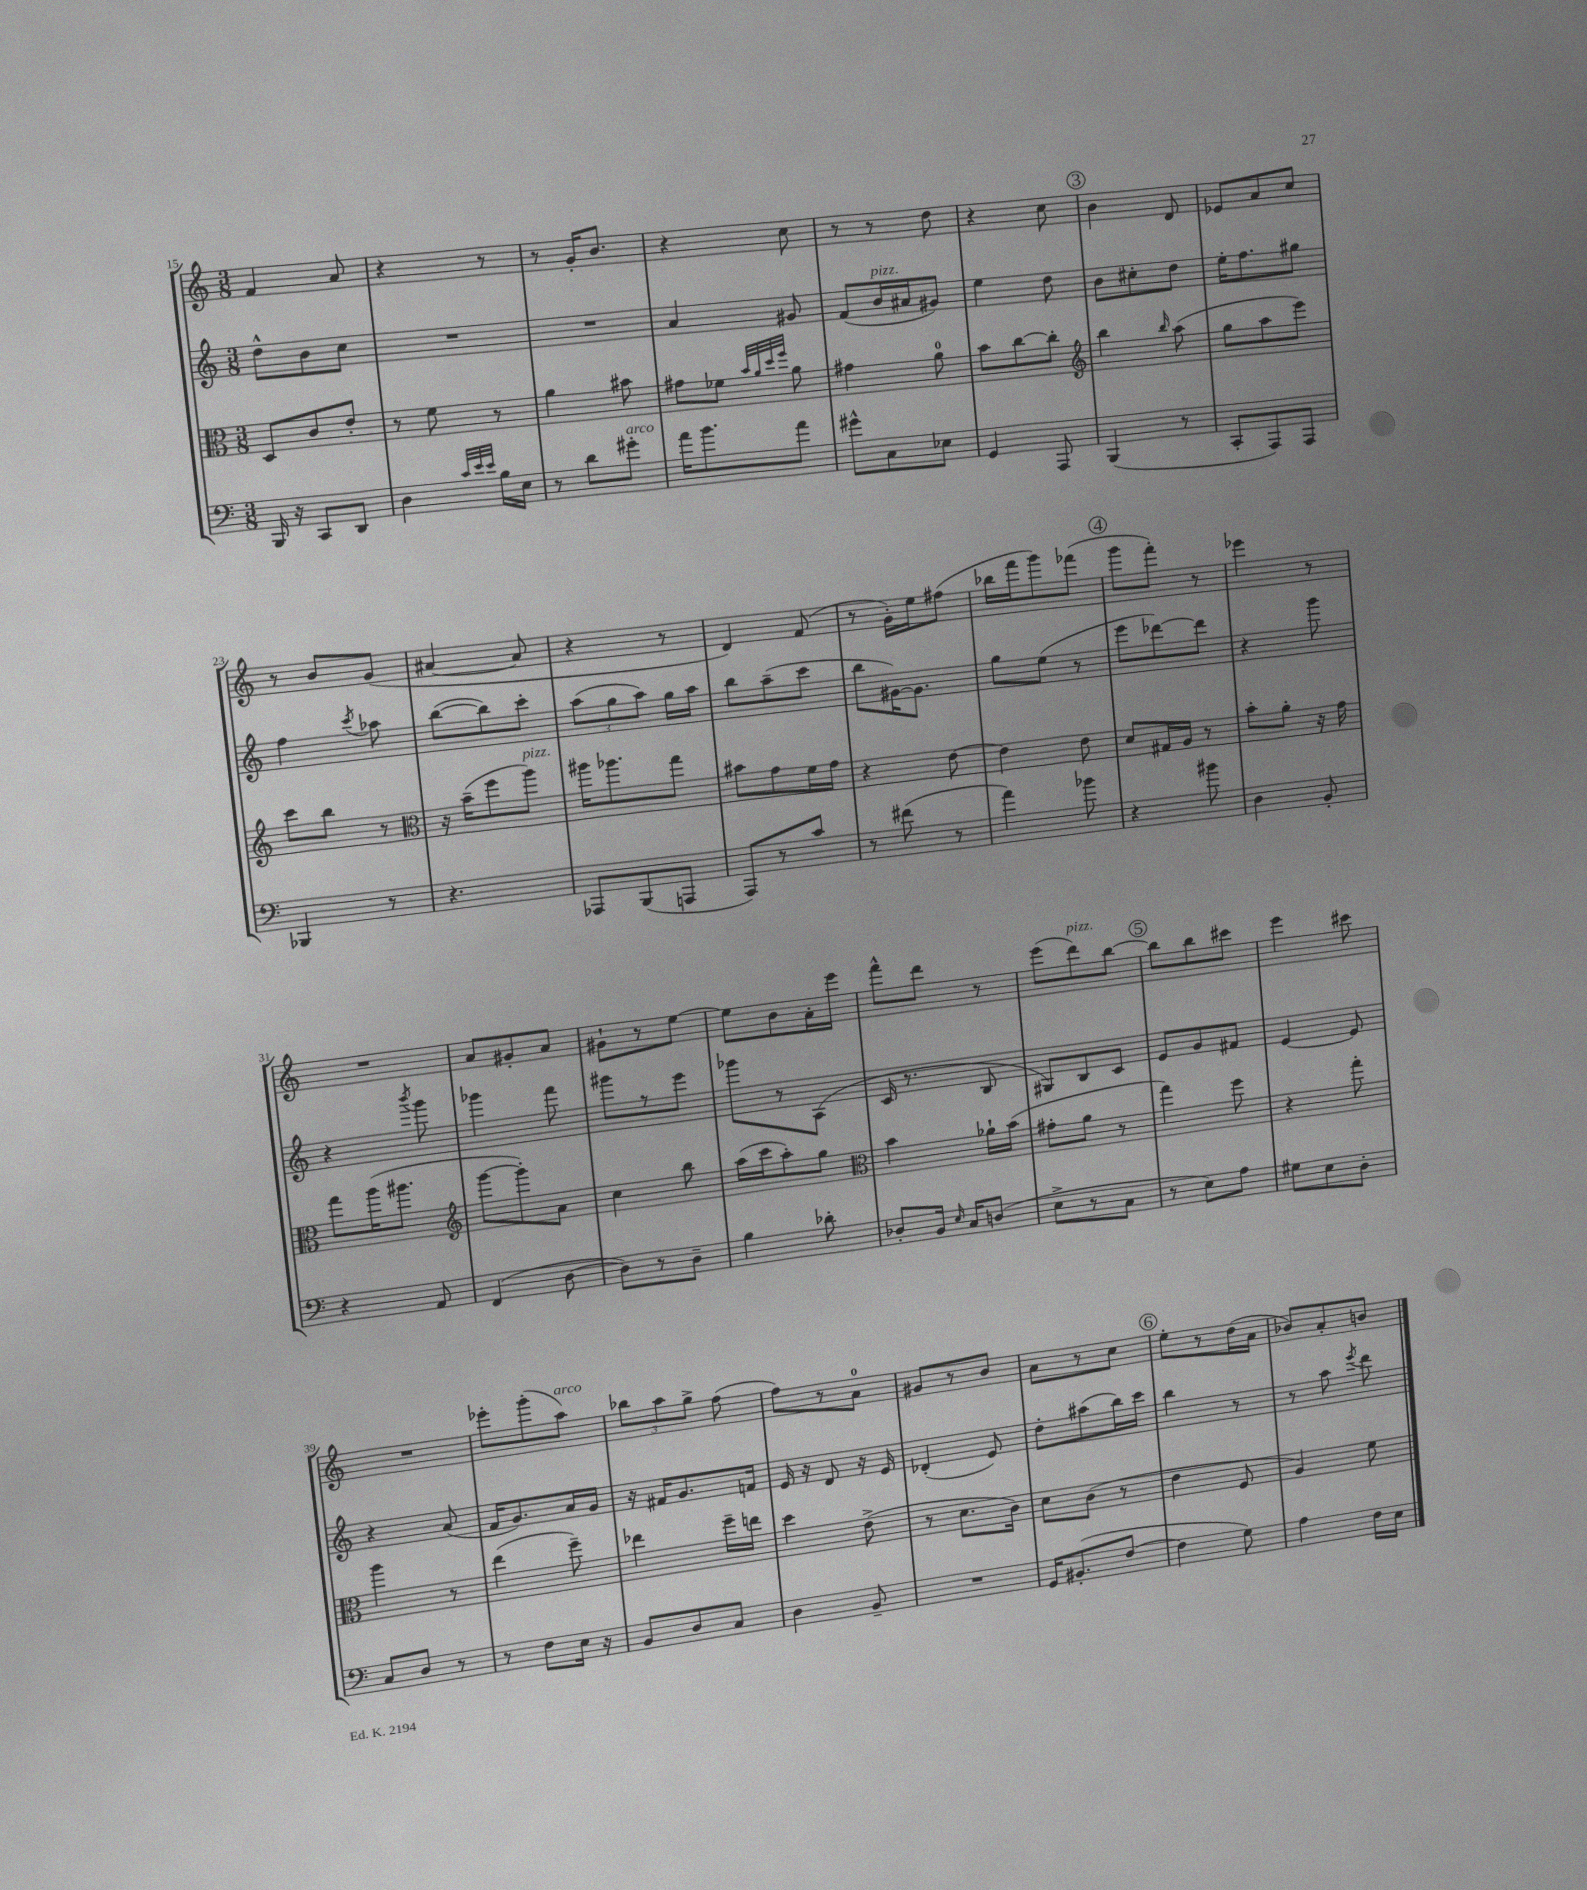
<<
\new StaffGroup <<
\new Staff = "s0" {
    \clef treble \key c \major \numericTimeSignature \time 3/8
    \autoBeamOff f'4 a'8 |
    r4 r8 |
    r8 g'16[-. b'8.] |
    r4 c''8 |
    r8 r8 d''8 |
    r4 c''8 |
    \mark \markup { \circle "3" } b'4 d'8 |
    ees'8[ a'8 c''8] |
    r8 b'8[ g'8]( |
    ais'4~ ais'8 |
    r4 r8 |
    d'4) f'8( |
    r8 g'16[-.) e''16 fis''8]( |
    bes''16[ f'''16 g'''8) fes'''8]( |
    \mark \markup { \circle "4" } g'''8[ f'''8]-.) r8 |
    ees'''4 r8 |
    R4. |
    a'8[ gis'8-. a'8] |
    gis'8[-! r8 e''8]~ |
    e''8[ b'8 a'16-. e'''16] |
    f'''8[-^ d'''8] r8 |
    e'''8[( d'''8^\markup { \italic "pizz." }) b''8]~ |
    \mark \markup { \circle "5" } b''8[ b''8 cis'''8] |
    e'''4 cis'''8 |
    R4. |
    ees'''8[-. g'''8-.( a''8]^\markup { \italic "arco" }) |
    \tuplet 3/2 { bes''8[ a''8 g''8]-> } f''8( |
    f''8[) r8 a'8]-0 |
    gis'8[ r8 b'8] |
    a'8[ r8 c''8] |
    \mark \markup { \circle "6" } e''8[-. r8 d''16( a'16] |
    bes'8[) a'8-. b'8] \bar "|." |
}
\new Staff = "s1" {
    \clef treble \key c \major \numericTimeSignature \time 3/8
    \autoBeamOff d''8[-^ b'8 c''8] |
    R4. |
    R4. |
    a'4 gis'8 |
    f'8[( b'16^\markup { \italic "pizz." } ais'16 gis'8]) |
    e''4 d''8 |
    \mark \markup { \circle "3" } b'8[ cis''8-. d''8] |
    e''16[-. f''8. gis''8] |
    f''4 \acciaccatura { c'''8 } aes''8 |
    b''8[~( b''8) c'''8]-. |
    \tuplet 3/2 { a''8[( g''8 a''8]) } g''16[ a''16] |
    b''8[ a''8--( c'''8] |
    b''8[ gis'16~) gis'8.] |
    g''8[ e''8]( r8 |
    \mark \markup { \circle "4" } e'''8[ des'''8~) des'''8] |
    r4 g'''8 |
    r4 \acciaccatura { b'''8 } g'''8 |
    ges'''4 f'''8 |
    gis'''8[ r8 e'''8] |
    ges'''8[ r8 a8]( |
    c'16 r8. b8 |
    gis8[) b8 c'8] |
    \mark \markup { \circle "5" } e'8[ g'8 fis'8] |
    e'4~ e'8 |
    r4 a'8( |
    f'16[ g'8.) a'16 g'16] |
    r16 fis'16[ g'8. f'16] |
    e'16 r16 d'8 r16 e'16 |
    des'4-.( e'8) |
    d''8[-. ais''8( b''16) c'''16] |
    \mark \markup { \circle "6" } b''4 r8 |
    r8 a''8 \acciaccatura { e'''8 } d'''8 \bar "|." |
}
\new Staff = "s2" {
    \clef alto \key c \major \numericTimeSignature \time 3/8
    \autoBeamOff d8[ c'8 e'8]-. |
    r8 f'8 r8 |
    a'4 bis'8 |
    gis'8[ fes'8] \grace { b'32[ a'32 d''32 f''32] } a'8 |
    gis'4 a'8-0 |
    b'8[ c''8~ c''8]-. |
    \mark \markup { \circle "3" } \clef treble b''4 \grace { b''16 } a''8( |
    g''8[ a''8 e'''8]) |
    c'''8[ b''8] r8 |
    \clef alto r16 b'16[--( f''8 a''8]^\markup { \italic "pizz." }) |
    ais''16[ aes''8. g''8] |
    bis'8[ g'8 f'16 g'16] |
    r4 e'8~ |
    e'4 e'8 |
    \mark \markup { \circle "4" } d'8[ gis16 a16] r8 |
    b'8[-. a'8]-. r16 g'16 |
    g''8[ a''16( ais''8.] |
    \clef treble g'''8[~ g'''8-.) a'8] |
    c''4 b''8 |
    a''16[( c'''16 a''8-.) g''8] |
    \clef alto b'4 aes'16[-! b'16]( |
    gis'8[-. a'8] r8 |
    \mark \markup { \circle "5" } g''4) f''8 |
    r4 g''8-. |
    a''4 r8 |
    e''4( f''8--) |
    ees''4 f''16[-- e''16] |
    d''4 e'8->( |
    r8 d'8.[ c'16]) |
    d'8[ c'8]( r8 |
    \mark \markup { \circle "6" } e'4 f8 |
    a4) f'8 \bar "|." |
}
\new Staff = "s3" {
    \clef bass \key c \major \numericTimeSignature \time 3/8
    \autoBeamOff b,,16 r16 c,8[ d,8] |
    d4 \grace { c'32[ e'32 e'32] } b16[ e16] |
    r8 d'8[ gis'8]-.^\markup { \italic "arco" } |
    a'16[ b'8. a'8] |
    gis'8[-^ c8 ees8] |
    g,4 a,,8 |
    \mark \markup { \circle "3" } b,,4( r8 |
    c,8[-. a,,8) a,,8] |
    bes,,4 r8 |
    r4. |
    aes,,8[ b,,8( a,,8] |
    a,,8[) r8 c'8] |
    r8 fis'8( r8 |
    a'4) bes'8 |
    \mark \markup { \circle "4" } r4 bis'8 |
    d4 b,8-. |
    r4 a,8 |
    f,4( d8~ |
    d8[) r8 d8]-- |
    b4 des'8-. |
    des8[-. b,16] \grace { e16 } c16[ d8]( |
    e8[-> r8 c8] |
    \mark \markup { \circle "5" } r8 e8[) a8] |
    gis8[ e8 d8]-. |
    c8[ d8] r8 |
    r8 f8[ e16] r16 |
    b,8[ d8 c8] |
    d4 b,8-- |
    R4. |
    g,16[ bis,8.-.( f8]~ |
    \mark \markup { \circle "6" } f4 g8) |
    a4 f16[ e16] \bar "|." |
}
>>
>>
\layout { \context { \Score currentBarNumber = #15 } }
